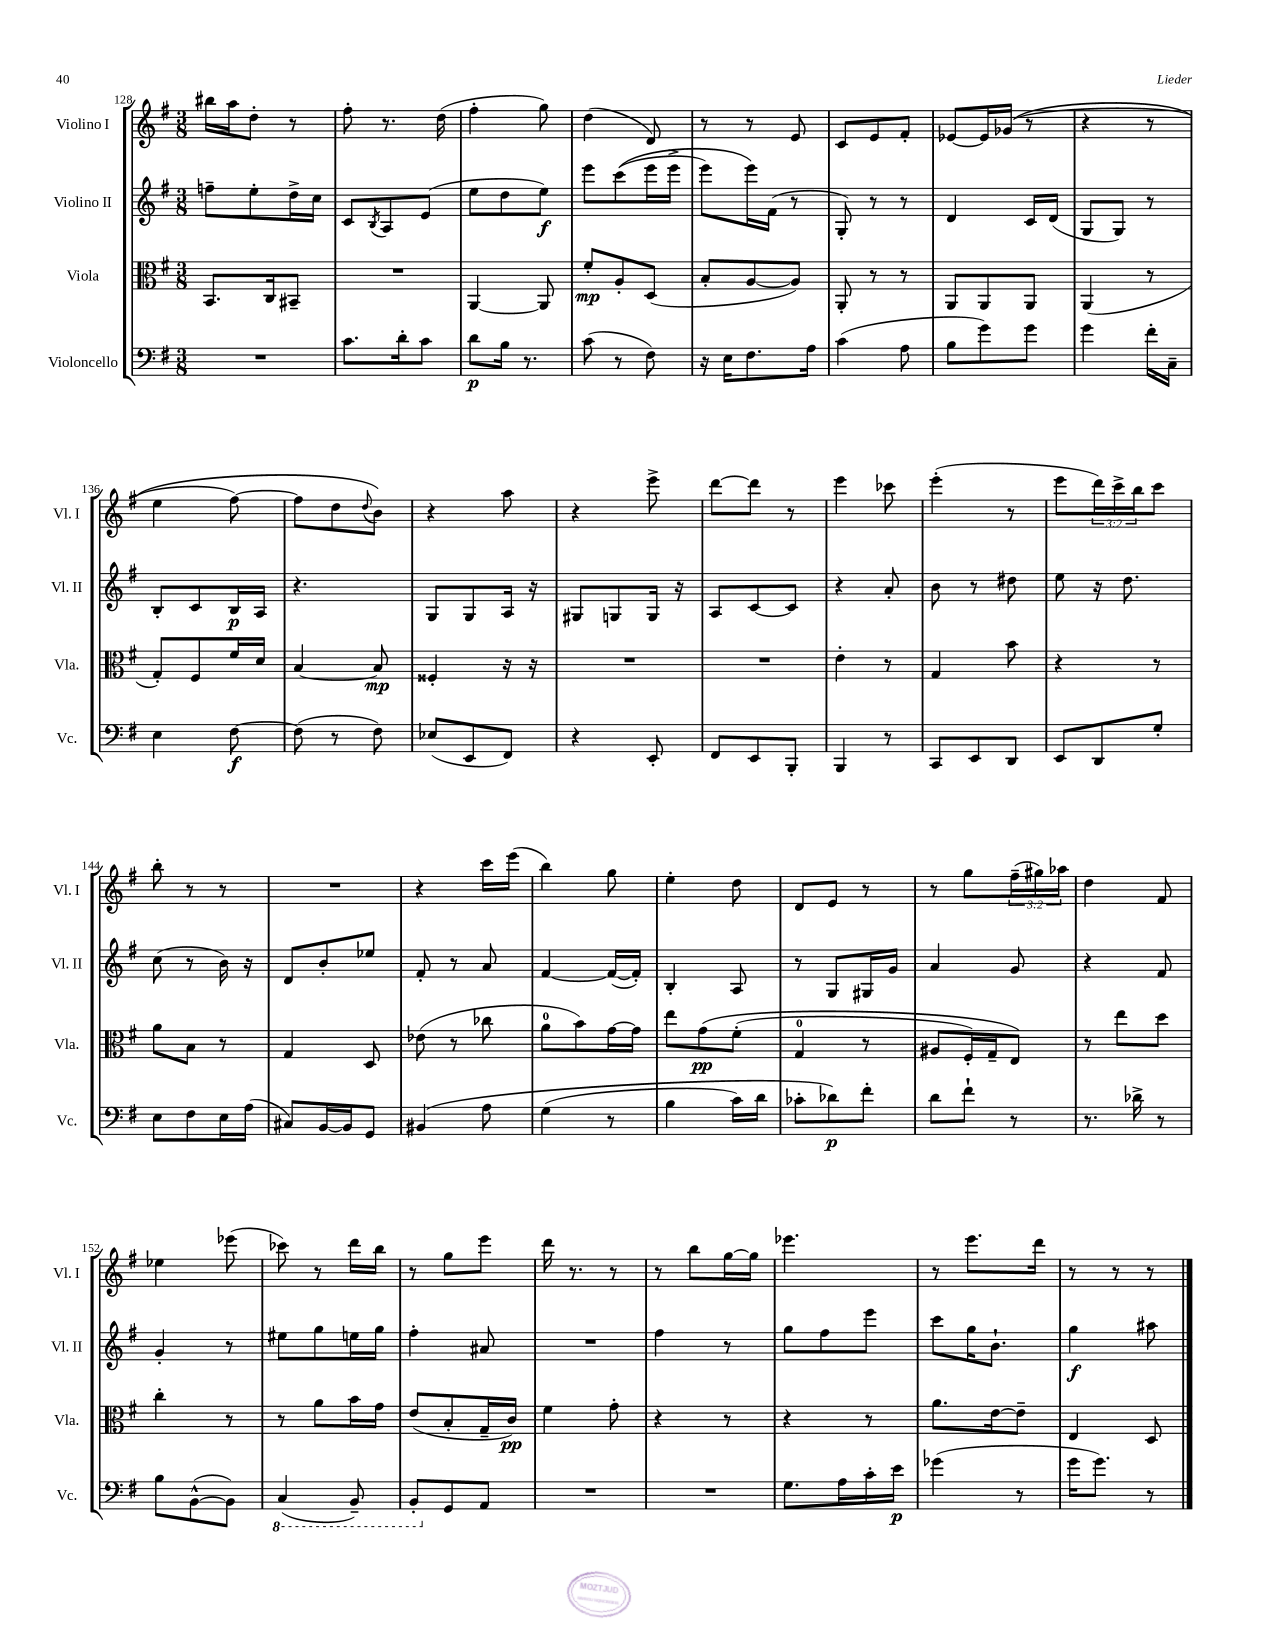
<<
\new StaffGroup <<
\new Staff = "s0" \with { instrumentName = "Violino I" shortInstrumentName = "Vl. I" } {
    \clef treble \key g \major \numericTimeSignature \time 3/8 \override Staff.TupletNumber.text = #tuplet-number::calc-fraction-text
    bis''16 a''16 d''8-. r8 |
    fis''8-. r8. d''16( |
    fis''4-. g''8) |
    d''4( d'8) |
    r8 r8 e'8 |
    c'8 e'8 fis'8-. |
    ees'8~ ees'16 ges'16(\( r8 |
    r4 r8 |
    e''4 fis''8~) |
    fis''8 d''8 \appoggiatura { d''8 } b'8\) |
    r4 a''8 |
    r4 e'''8-> |
    d'''8~ d'''8 r8 |
    e'''4 ces'''8 |
    e'''4-.( r8 |
    e'''8 \tuplet 3/2 { d'''16) c'''16-> b''16 } c'''8 |
    b''8-. r8 r8 |
    R4. |
    r4 c'''16 e'''16( |
    b''4) g''8 |
    e''4-. d''8 |
    d'8 e'8 r8 |
    r8 g''8 \tuplet 3/2 { fis''16--( gis''16) aes''16 } |
    d''4 fis'8 |
    ees''4 ees'''8( |
    ces'''8) r8 d'''16 b''16 |
    r8 g''8 e'''8 |
    d'''16 r8. r8 |
    r8 b''8 g''16~ g''16 |
    ees'''4. |
    r8 e'''8. d'''16 |
    r8 r8 r8 \bar "|." |
}
\new Staff = "s1" \with { instrumentName = "Violino II" shortInstrumentName = "Vl. II" } {
    \clef treble \key g \major \numericTimeSignature \time 3/8
    f''8-- e''8-. d''16-> c''16 |
    c'8 \acciaccatura { b8 } a8 e'8( |
    e''8 d''8 e''8\f) |
    e'''8 c'''8(\( e'''16 e'''16-> |
    e'''8) e'''16\) fis'16( r8 |
    g8-.) r8 r8 |
    d'4 c'16 d'16( |
    g8 g8) r8 |
    b8-. c'8 b16\p a16 |
    r4. |
    g8 g8 a16 r16 |
    gis8 g8 g16 r16 |
    a8 c'8~ c'8 |
    r4 a'8-. |
    b'8 r8 dis''8 |
    e''8 r16 d''8. |
    c''8( r8 b'16) r16 |
    d'8 b'8-. ees''8 |
    fis'8-. r8 a'8 |
    fis'4~ fis'16~( fis'16-.) |
    b4-. a8 |
    r8 g8 gis16 g'16 |
    a'4 g'8 |
    r4 fis'8 |
    g'4-. r8 |
    eis''8 g''8 e''16 g''16 |
    fis''4-. ais'8 |
    R4. |
    fis''4 r8 |
    g''8 fis''8 e'''8 |
    c'''8 g''16 b'8.-! |
    g''4\f ais''8 \bar "|." |
}
\new Staff = "s2" \with { instrumentName = "Viola" shortInstrumentName = "Vla." } {
    \clef alto \key g \major \numericTimeSignature \time 3/8
    b,8. c16 bis,8-- |
    R4. |
    a,4~ a,8 |
    fis'8-.\mp a8-. d8( |
    b8-. a8~ a8) |
    a,8-. r8 r8 |
    a,8 a,8 a,8 |
    a,4( r8 |
    g8-.) fis8 fis'16 d'16 |
    b4~ b8\mp |
    fisis4-. r16 r16 |
    R4. |
    R4. |
    e'4-. r8 |
    g4 b'8 |
    r4 r8 |
    a'8 b8 r8 |
    g4 d8 |
    ees'8( r8 ces''8 |
    a'8-0 b'8) g'16~ g'16 |
    e''8 g'8\pp\( fis'8-.( |
    g4-0 r8 |
    ais8 fis16-.) g16-- e8\) |
    r8 e''8 d''8 |
    c''4-. r8 |
    r8 a'8 b'16 g'16 |
    e'8( b8-. g16-- c'16\pp) |
    fis'4 g'8-. |
    r4 r8 |
    r4 r8 |
    a'8. e'16~ e'8-- |
    e4 d8 \bar "|." |
}
\new Staff = "s3" \with { instrumentName = "Violoncello" shortInstrumentName = "Vc." } {
    \clef bass \key g \major \numericTimeSignature \time 3/8
    R4. |
    c'8. d'16-. c'8 |
    d'8\p b16 r8. |
    c'8( r8 fis8) |
    r16 e16 fis8. a16 |
    c'4( a8 |
    b8 g'8) g'8 |
    g'4 fis'16-. c16-- |
    e4 fis8~\f |
    fis8( r8 fis8) |
    ees8( e,8 fis,8) |
    r4 e,8-. |
    fis,8 e,8 b,,8-. |
    b,,4 r8 |
    c,8 e,8 d,8 |
    e,8 d,8 g8-. |
    e8 fis8 e16 a16( |
    cis8) b,16~ b,16 g,8 |
    bis,4\( a8 |
    g4( r8 |
    b4 c'16) d'16 |
    ces'8-. des'8\p\) fis'8-. |
    d'8 fis'8-! r8 |
    r8. des'16-> r8 |
    b8 b,8~-^( b,8) |
    \ottava #-1 c,4( b,,8--) |
    b,,8-. \ottava #0 g,8 a,8 |
    R4. |
    R4. |
    g8. a16 c'16-. e'16\p |
    ges'4( r8 |
    g'16 g'8.) r8 \bar "|." |
}
>>
>>
\layout { \context { \Score currentBarNumber = #128 } }
